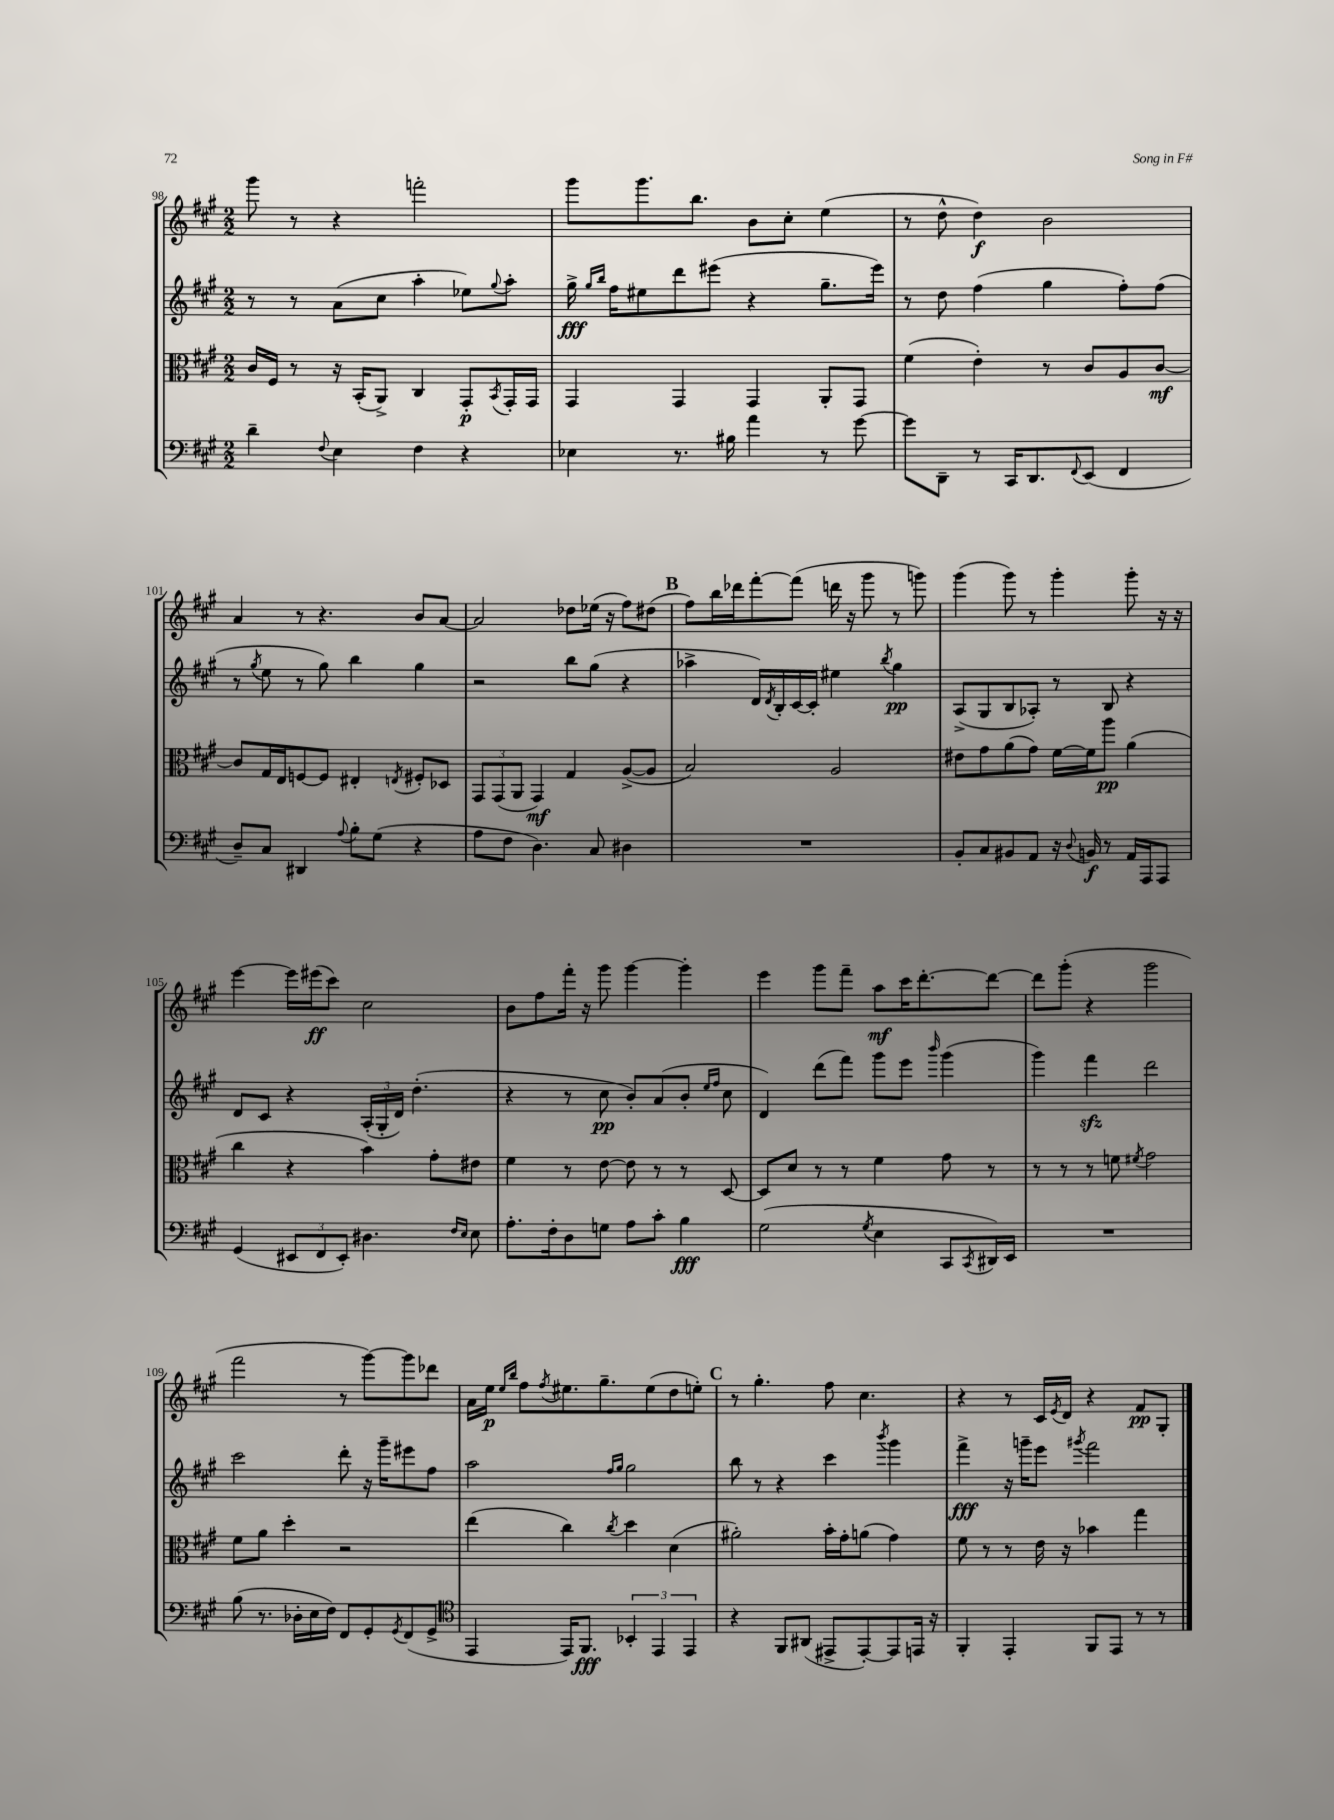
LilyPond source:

<<
\new StaffGroup <<
\new Staff = "s0" {
    \clef treble \key a \major \numericTimeSignature \time 2/2
    gis'''8 r8 r4 f'''2-. |
    gis'''8 gis'''8. b''8. b'8 cis''8-. e''4( |
    r8 d''8-^ d''4\f) b'2 |
    a'4 r8 r4. b'8 a'8~ |
    a'2 des''8 ees''16( r16 fis''8) dis''8( |
    \mark \markup { \bold "B" } fis''8) b''16 des'''16 fis'''8~-. fis'''8( d'''16 r16 gis'''8 r8 g'''8) |
    gis'''4( gis'''8) r8 gis'''4-. gis'''8-. r16 r16 |
    e'''4~ e'''16 eis'''16\ff( cis'''8) cis''2 |
    b'8 fis''8 fis'''16-. r16 gis'''8 gis'''4~ gis'''4-. |
    e'''4 gis'''8 fis'''8-- a''8\mf cis'''16 d'''8.~-. d'''8~ |
    d'''8 gis'''8-.( r4 gis'''2 |
    fis'''2 r8 gis'''8~) gis'''8 des'''8 |
    a'16 e''16\p \grace { e''16 b''16 } fis''8 \acciaccatura { fis''8 } eis''8. gis''8.-- eis''8( d''8 e''8-.) |
    \mark \markup { \bold "C" } r8 gis''4.-. fis''8 cis''4. |
    r4 r8 cis'16 \acciaccatura { e'8 } d'16 r4 fis'8\pp gis8-. \bar "|." |
}
\new Staff = "s1" {
    \clef treble \key a \major \numericTimeSignature \time 2/2
    r8 r8 a'8( cis''8 a''4-. ees''8) \appoggiatura { gis''8 } a''8-. |
    gis''16->\fff \grace { gis''16 b''16 } fis''16 eis''8 d'''8 eis'''8( r4 gis''8.-- eis'''16) |
    r8 d''8 fis''4( gis''4 fis''8-.) fis''8( |
    r8 \acciaccatura { gis''8 } e''8 r8 gis''8) b''4 gis''4 |
    r2 b''8 gis''8( r4 |
    \mark \markup { \bold "B" } aes''4-> d'16) \acciaccatura { d'8 } b16-. cis'16~ cis'16-. eis''4 \acciaccatura { b''8 } gis''4\pp |
    a8->( gis8 b8 aes8-.) r8 b8 r4 |
    d'8 cis'8 r4 \tuplet 3/2 { a16-.( gis16-. d'16) } d''4.-.( |
    r4 r8 cis''8\pp b'8-.) a'8( b'8-. \grace { e''16 fis''16 } cis''8 |
    d'4) d'''8( fis'''8) gis'''8 e'''8 \grace { b'''16 } gis'''4( |
    gis'''4) fis'''4\sfz d'''2 |
    cis'''2 d'''8-. r16 gis'''16-- eis'''8 fis''8 |
    a''2 \grace { fis''16 gis''16 } gis''2 |
    \mark \markup { \bold "C" } b''8 r8 r4 cis'''4 \acciaccatura { b'''8 } gis'''4 |
    fis'''4->\fff r16 g'''16-- e'''8 \acciaccatura { gis'''8 } fis'''2 \bar "|." |
}
\new Staff = "s2" {
    \clef alto \key a \major \numericTimeSignature \time 2/2
    cis'16 fis16 r8 r16 b,16-.( a,8->) cis4 gis,8-.\p \acciaccatura { b,8 } gis,16-. gis,16 |
    gis,4 gis,4 gis,4 a,8-. gis,8 |
    fis'4( e'4-.) r8 cis'8 a8 cis'8~\mf |
    cis'8 gis16 e16 f8~ f8 eis4-. \acciaccatura { e8 } fis8-. des8 |
    \tuplet 3/2 { gis,8 gis,8( a,8 } gis,4\mf) gis4 a8~->( a8 |
    \mark \markup { \bold "B" } b2) a2 |
    eis'8 gis'8 a'8( gis'8) fis'16~ fis'16 a''8\pp a'4( |
    cis''4 r4 b'4) gis'8-. eis'8 |
    fis'4 r8 e'8~ e'8 r8 r8 d8~ |
    d8 d'8 r8 r8 fis'4 gis'8 r8 |
    r8 r8 r8 f'8 \acciaccatura { fis'8 } gis'2 |
    fis'8 a'8 d''4-. r2 |
    e''4( cis''4) \acciaccatura { cis''8 } d''4 d'4( |
    \mark \markup { \bold "C" } ais'2-.) b'16-. gis'16-. a'8( gis'4) |
    fis'8 r8 r8 e'16 r16 bes'4 gis''4 \bar "|." |
}
\new Staff = "s3" {
    \clef bass \key a \major \numericTimeSignature \time 2/2
    d'4-- \appoggiatura { fis8 } e4 fis4 r4 |
    ees4 r8. bis16 a'4 r8 gis'8~ |
    gis'8 d,8-- r8 cis,16 d,8. \appoggiatura { fis,8 } e,8( fis,4 |
    d8--) cis8 dis,4 \appoggiatura { a8 } b8-. gis8( r4 |
    a8 fis8 d4.) cis8 dis4 |
    \mark \markup { \bold "B" } R1 |
    b,8-. cis8 bis,8 a,8 r16 \appoggiatura { d8 } b,16\f r8 a,16 a,,16 a,,8 |
    gis,4( \tuplet 3/2 { eis,8 fis,8 eis,8-.) } dis4. \grace { fis16 e16 } e8 |
    a8.-. fis16-. d8 g8 a8 cis'8-. b4\fff |
    gis2( \acciaccatura { gis8 } e4 cis,8 \acciaccatura { cis,8 } dis,16) e,16 |
    R1 |
    b8( r8. des16-. e16 fis16) fis,8 gis,8-. \acciaccatura { gis,8 } fis,8( gis,8-> |
    \clef tenor e,4 e,16) fis,8.\fff \tuplet 3/2 { bes,4-. e,4 e,4 } |
    \mark \markup { \bold "C" } r4 fis,8 ais,8( eis,8-> eis,8~-.) eis,8 e,16 r16 |
    fis,4-. e,4-. fis,8 e,8 r8 r8 \bar "|." |
}
>>
>>
\layout { \context { \Score currentBarNumber = #98 } }
